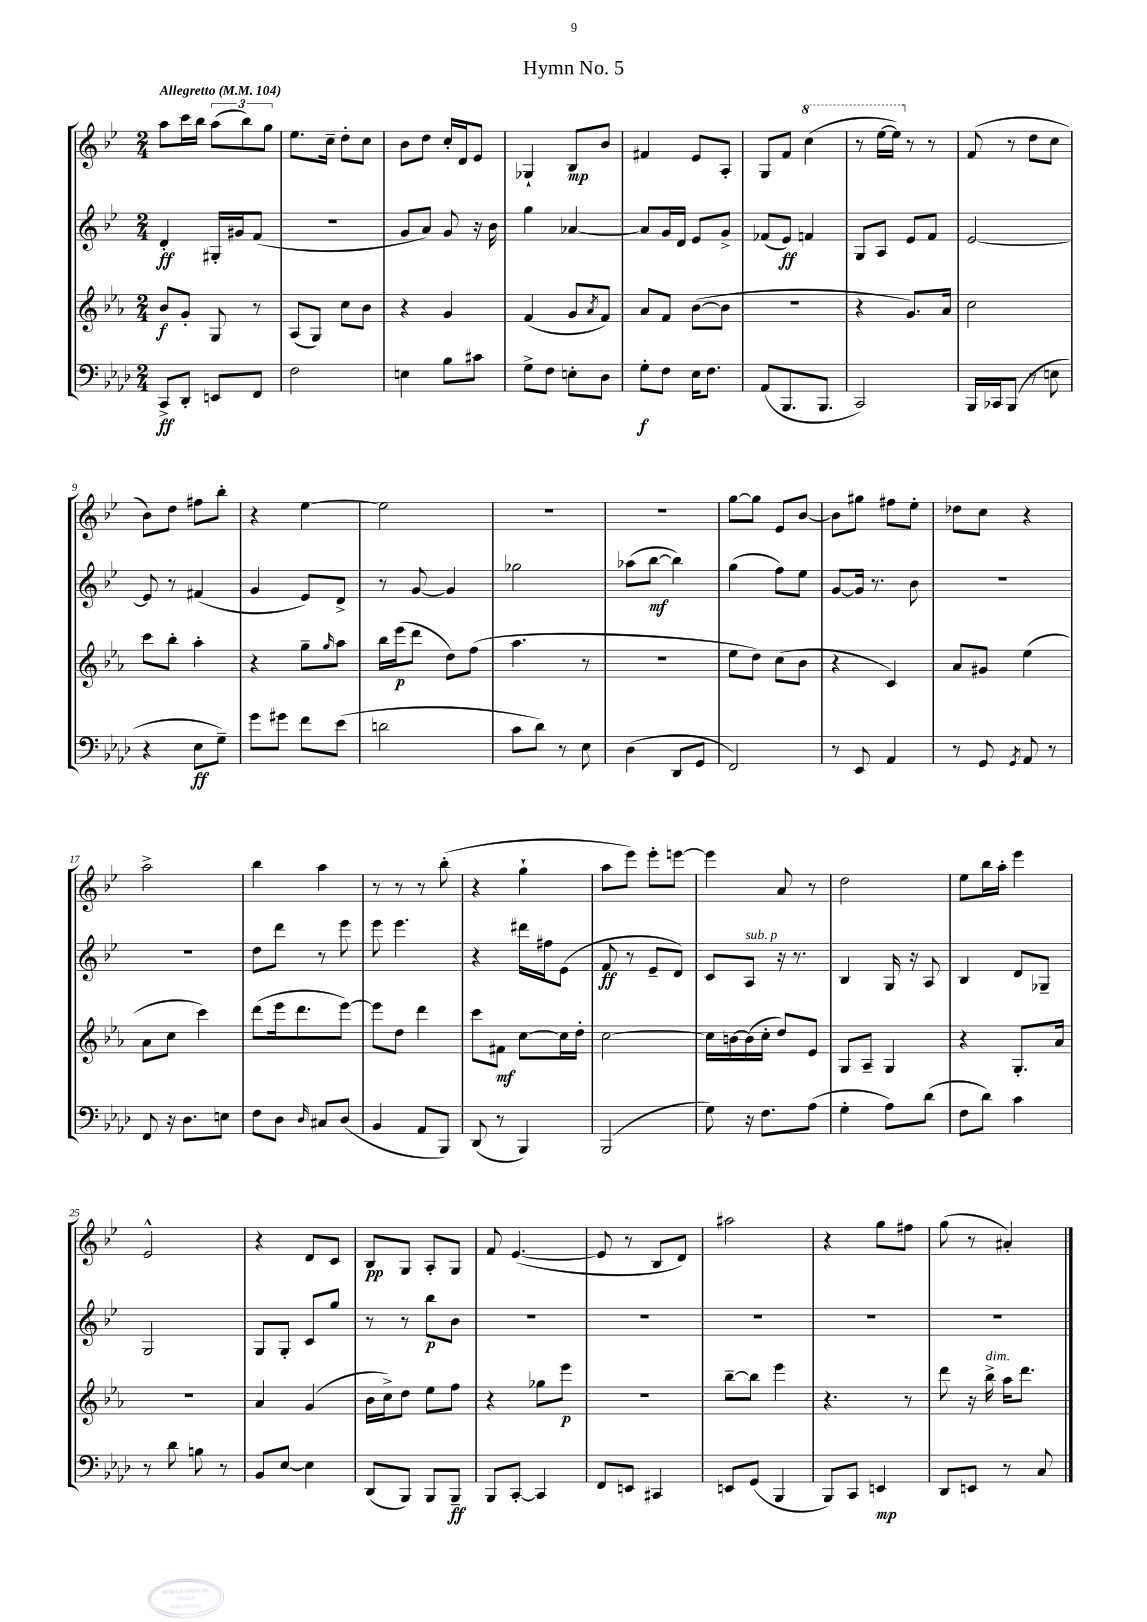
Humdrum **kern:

**kern	**kern	**kern	**kern
*staff4	*staff3	*staff2	*staff1
*clefF4	*clefG2	*clefG2	*clefG2
*k[b-e-a-d-]	*k[b-e-a-]	*k[b-e-]	*k[b-e-]
*M2/4	*M2/4	*M2/4	*M2/4
*MM104	*MM104	*MM104	*MM104
8CC^/L	8b-/L	4d'/	8aa\L
8DD-'/J	8g'/J	.	16ccc\L
.	.	.	16bb-\JJ
8EE/L	8G/	16G#'/LL	(12aa\L
.	.	16g#/J	.
.	.	.	12bb-\)
8FF/J	8r	(8f/J	.
.	.	.	12gg\J
=	=	=	=
2F\	(8A-/L	2r	8.ee-\L
.	8G/J)	.	.
.	.	.	16cc~\Jk
.	8cc\L	.	8dd'\L
.	8b-\J	.	8cc\J
=	=	=	=
4E\	4r	8g/L	8b-\L
.	.	8a/J)	8dd\J
8B-\L	4g/	8g/	16cc'/LL
.	.	.	16d/J
8c#\J	.	16r	8e-/J
.	.	16b-\	.
=	=	=	=
8G^\L	(4f/	4gg\	4G-`/
8F\J	.	.	.
8E'\L	8g/L	[4a-/	8B-/L
.	8qa-/	.	.
8D-\J	8f/J)	.	8b-/J
=	=	=	=
8G'\L	8a-/L	8a-/]L	4f#/
8F\J	8f/J	16g/L	.
.	.	16d/JJ	.
16E-\LK	([8b-\L	8e-/L	8e-/L
8.F\J	.	.	.
.	8b-\]J	8g^/J	8A'/J
=	=	=	=
(8AA-/L	2r	(8f-/L	8G/L
8.BBB-/	.	8e-/J)	8f/J
.	.	4f/	(4ccc\
8.BBB-/J	.	.	.
=	=	=	=
2CC/)	4r	8G/L	8r
.	.	8A/J	[16eee-\LL
.	.	.	16eee-\]JJ)
.	8.g/L)	8e-/L	8r
.	.	8f/J	8r
.	16a-/Jk	.	.
=	=	=	=
16BBB-/LL	2cc\	[2e-/	(8f/
16CC-/J	.	.	.
(8BBB-/J	.	.	8r
8r	.	.	8dd\L
8E\	.	.	8cc\J
=	=	=	=
4r	8ccc\L	8e-/]	8b-\L)
.	8bb-'\J	8r	8dd\J
8E-\L	4aa-'\	(4f#/	8ff#\L
8G~\J)	.	.	8bb-'\J
=	=	=	=
8g\L	4r	4g/	4r
8g#\J	.	.	.
8f\L	8gg~\L	8e-/L)	[4ee-\
.	16qqgg/	.	.
(8e-\J	8aa-\J	8d^/J	.
=	=	=	=
2d\	16bb-\LL	8r	2ee-\]
.	(16eee-\J	.	.
.	8ddd\J	[8g/	.
.	8dd\L)	4g/]	.
.	(8ff\J	.	.
=	=	=	=
8c\L	4.aa-\	2gg-\	2r
8d-\J)	.	.	.
8r	.	.	.
8E-\	8r	.	.
=	=	=	=
(4D-\	2r	(8aa-\L	2r
.	.	[8bb-\J	.
8DD-/L	.	4bb-\])	.
8GG/J	.	.	.
=	=	=	=
2FF/)	8ee-\L	(4gg\	[8gg\L
.	8dd\J)	.	8gg\]J
.	(8cc\L	8ff\L)	8e-/L
.	8b-\J	8ee-\J	[8b-/J
=	=	=	=
8r	4r	[8g/L	8b-\]L
8EE-/	.	16g/]Jk	8gg#\J
.	.	8.r	.
4AA-/	4c/)	.	8ff#\L
.	.	8b-\	8ee-'\J
=	=	=	=
8r	8a-/L	2r	8dd-\L
8GG/	8g#/J	.	8cc\J
8qGG/	.	.	.
8AA-/	(4ee-\	.	4r
8r	.	.	.
=	=	=	=
8FF/	8a-\L	2r	2aa^\
16r	8cc\J	.	.
8.D-\L	.	.	.
.	4ccc\)	.	.
8E\J	.	.	.
=	=	=	=
8F\L	(8ddd\L	8dd\L	4bb-\
8D-\J	16eee-\k	8ddd\J	.
.	8.ddd\	.	.
16qqD-/	.	.	.
8C#/L	.	8r	4aa\
(8D-/J	[8eee-\J)	8eee-\	.
=	=	=	=
4BB-/	8eee-\]L	8eee-\	8r
.	8dd\J	4.eee-\	8r
8AA-/L	4ddd\	.	8r
8BBB-/J)	.	.	(8bb-'\
=	=	=	=
(8DD-/	8ccc\L	4r	4r
8r	8f#\J	.	.
4BBB-/)	[8cc\L	16ddd#\LL	4gg`\
.	.	16ff#\J	.
.	16cc\]L	(8e-\J	.
.	16dd'\JJ	.	.
=	=	=	=
(2BBB-/	[2cc\	8f/	8aa\L
.	.	8r	8eee-\J)
.	.	8e-~/L	8eee-'\L
.	.	8d/J)	[8eee\J
=	=	=	=
8G\)	16cc\]LL	8c/L	4eee\]
.	[16b\	.	.
16r	(16b\]	8A/J	.
8.F\L	16cc'\JJ	.	.
.	8dd/L)	16r	8a/
.	.	8.r	.
(8A-\J	8e-/J	.	8r
=	=	=	=
4G'\	8G/L	4B-/	2dd\
.	8A-~/J	.	.
8A-\L)	4G/	16G/	.
.	.	16r	.
(8d-\J	.	8A/	.
=	=	=	=
8F\L	4r	4B-/	8ee-\L
8d-\J)	.	.	16bb-\L
.	.	.	16aa'\JJ
4c\	8.G'/L	8d/L	4eee-\
.	.	8G-~/J	.
.	16a-/Jk	.	.
=	=	=	=
8r	2r	2G/	2e-^^/
8d-\	.	.	.
8B\	.	.	.
8r	.	.	.
=	=	=	=
8BB-/L	4a-/	8G/L	4r
[8E-/J	.	8G'/J	.
4E-\]	(4g/	8c/L	8d/L
.	.	8gg/J	8c/J
=	=	=	=
(8DD-/L	16b-\LL	8r	8B-/L
.	16cc^\J)	.	.
8BBB-/J)	8dd\J	8r	8G/J
8BBB-/L	8ee-\L	8bb-\L	8A'/L
8BBB-~/J	8ff\J	8b-\J	8G/J
=	=	=	=
8BBB-/L	4r	2r	8f/
[8CC'/J	.	.	([4.e-/
4CC/]	8gg-\L	.	.
.	8eee-\J	.	.
=	=	=	=
8FF/L	2r	2r	8e-/]
8EE/J	.	.	8r
4CC#/	.	.	8B-/L
.	.	.	8d/J)
=	=	=	=
8EE/L	[8bb-~\L	2r	2aa#\
(8GG/J	8bb-\]J	.	.
4BBB-/	4eee-\	.	.
=	=	=	=
8BBB-/L)	4.r	2r	4r
8CC/J	.	.	.
4EE/	.	.	8gg\L
.	8r	.	8ff#\J
=	=	=	=
8DD-/L	8ddd\	2r	(8gg\
8EE/J	16r	.	8r
.	16bb-^\	.	.
8r	16aa-\LK	.	4a#'/)
.	8.ddd\J	.	.
8C/	.	.	.
==	==	==	==
*-	*-	*-	*-
